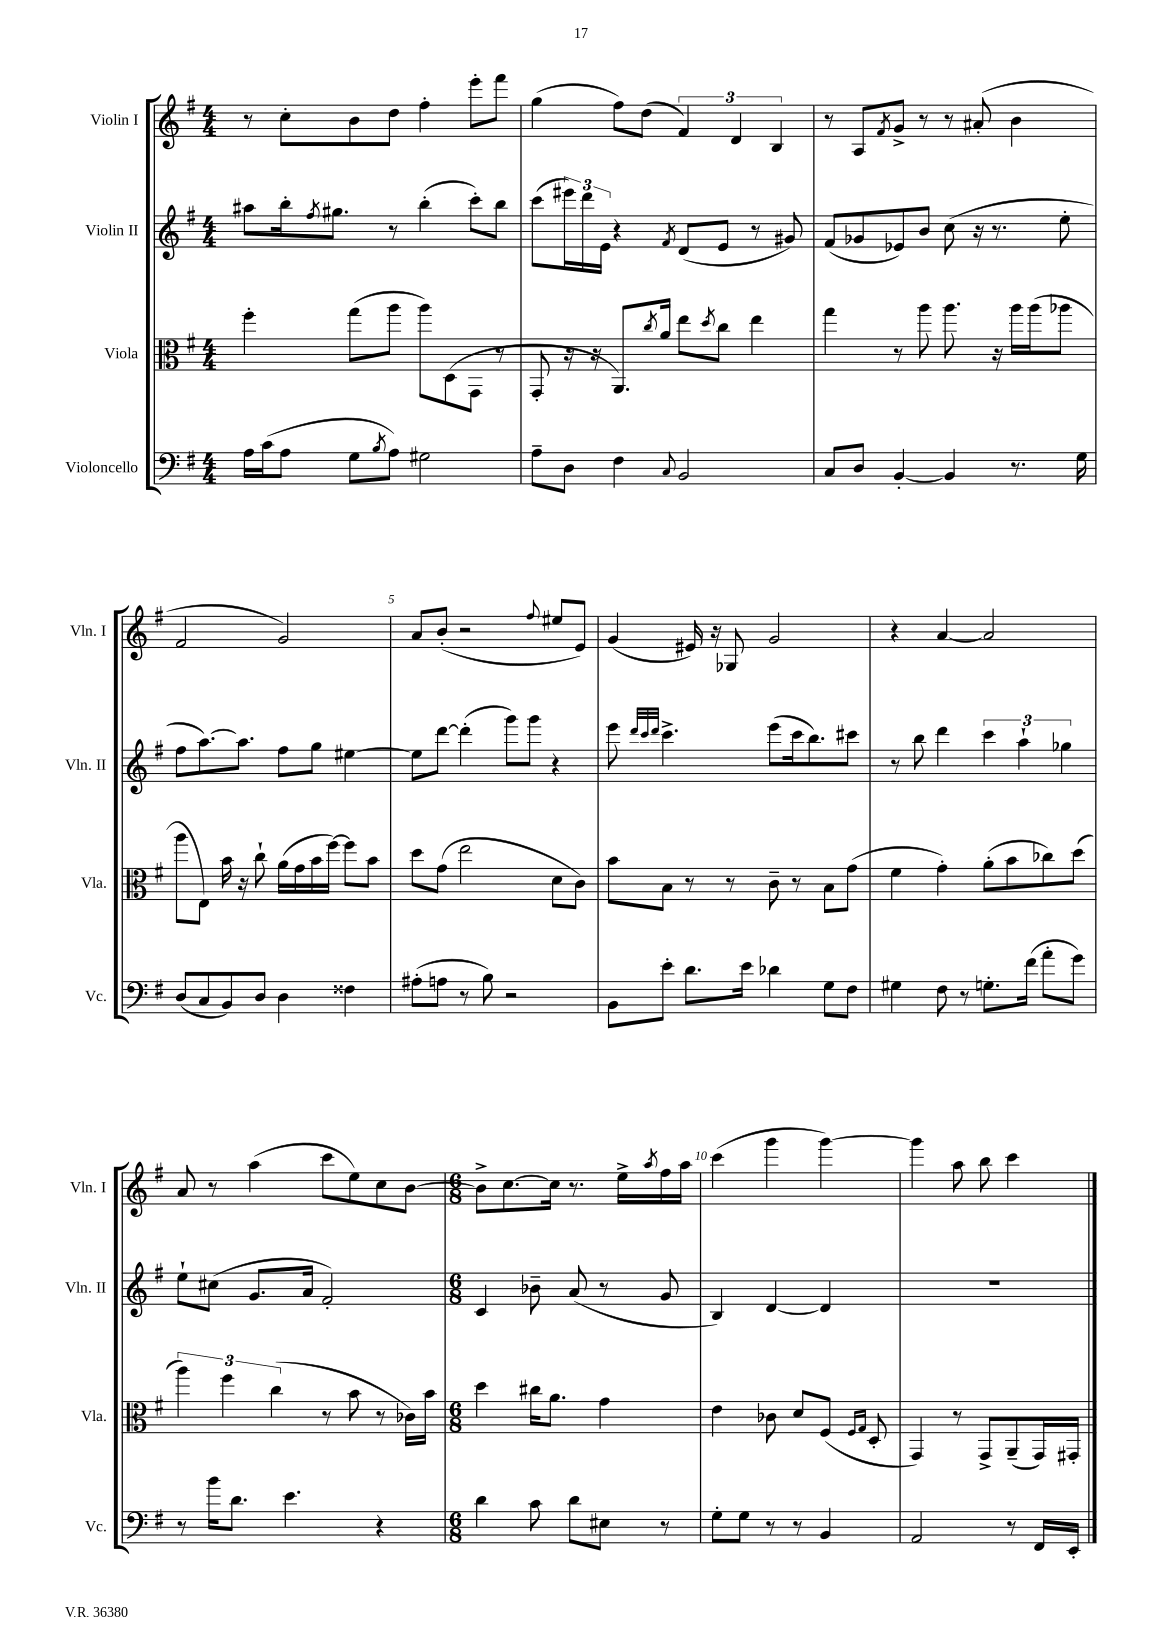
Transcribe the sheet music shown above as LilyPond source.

<<
\new StaffGroup <<
\new Staff = "s0" \with { instrumentName = "Violin I" shortInstrumentName = "Vln. I" } {
    \clef treble \key g \major \numericTimeSignature \time 4/4
    r8 c''8-. b'8 d''8 fis''4-. e'''8-. fis'''8 |
    g''4( fis''8) d''8( \tuplet 3/2 { fis'4) d'4 b4 } |
    r8 a8 \acciaccatura { fis'8 } g'8-> r8 r8 ais'8-.( b'4 |
    fis'2 g'2) |
    a'8 b'8-.( r2 \appoggiatura { fis''8 } eis''8 e'8) |
    g'4( eis'16) r16 ges8 g'2 |
    r4 a'4~ a'2 |
    a'8 r8 a''4( c'''8 e''8) c''8 b'8~ |
    \numericTimeSignature \time 6/8 b'8-> c''8.~ c''16 r8. e''16-> \acciaccatura { a''8 } fis''16 a''16 |
    c'''4( g'''4 g'''4~) |
    g'''4 a''8 b''8 c'''4 \bar "|." |
}
\new Staff = "s1" \with { instrumentName = "Violin II" shortInstrumentName = "Vln. II" } {
    \clef treble \key g \major \numericTimeSignature \time 4/4
    ais''8 b''16-. \acciaccatura { fis''8 } gis''8. r8 b''4-.( c'''8-.) b''8 |
    c'''8( \tuplet 3/2 { eis'''16) d'''16 e'16 } r4 \acciaccatura { fis'8 } d'8( e'8 r8 gis'8) |
    fis'8( ges'8 ees'8) b'8 c''8( r16 r8. e''8-. |
    fis''8 a''8.~) a''8. fis''8 g''8 eis''4~ |
    eis''8 d'''8~ d'''4-.( g'''8) g'''8 r4 |
    e'''8 \grace { d'''32 c'''32 d'''32 } c'''4.-> e'''8( c'''16 b''8.) cis'''8 |
    r8 b''8 d'''4 \tuplet 3/2 { c'''4 a''4-! ges''4 } |
    e''8-! cis''8( g'8. a'16 fis'2-.) |
    \numericTimeSignature \time 6/8 c'4 bes'8-- a'8( r8 g'8 |
    b4) d'4~ d'4 |
    R2. \bar "|." |
}
\new Staff = "s2" \with { instrumentName = "Viola" shortInstrumentName = "Vla." } {
    \clef alto \key g \major \numericTimeSignature \time 4/4
    fis''4-. g''8( a''8 a''8) d8( g,8 r8 |
    g,8-. r16 r16 a,8.) \acciaccatura { c''8 } a'16 e''8 \acciaccatura { d''8 } c''8 e''4 |
    g''4 r8 a''8 a''8. r16 a''16 a''16( aes''8 |
    a''8 e8) b'16 r16 c''8-! a'16( g'16 b'16 fis''16~) fis''8 b'8 |
    d''8 g'8( e''2 d'8 c'8) |
    b'8 b8 r8 r8 c'8-- r8 b8 g'8( |
    fis'4 g'4-.) a'8-.( b'8 ces''8) d''8( |
    \tuplet 3/2 { a''4) fis''4 c''4( } r8 b'8 r8 ces'16) b'16 |
    \numericTimeSignature \time 6/8 d''4 cis''16 a'8. g'4 |
    e'4 ces'8 d'8 fis8( \grace { fis16 g16 } d8-. |
    g,4) r8 g,8-> a,8--( g,16) gis,16-. \bar "|." |
}
\new Staff = "s3" \with { instrumentName = "Violoncello" shortInstrumentName = "Vc." } {
    \clef bass \key g \major \numericTimeSignature \time 4/4
    a16 c'16( a8 g8 \acciaccatura { b8 } a8) gis2 |
    a8-- d8 fis4 \appoggiatura { c8 } b,2 |
    c8 d8 b,4~-. b,4 r8. g16 |
    d8( c8 b,8) d8 d4 fisis4 |
    ais8-.( a8 r8 b8) r2 |
    b,8 e'8-. d'8. e'16 des'4 g8 fis8 |
    gis4 fis8 r8 g8.-. fis'16( a'8-. g'8) |
    r8 b'16 d'8. e'4. r4 |
    \numericTimeSignature \time 6/8 d'4 c'8 d'8 eis8 r8 |
    g8-. g8 r8 r8 b,4 |
    a,2 r8 fis,16 e,16-. \bar "|." |
}
>>
>>
\layout { \context { \Score \override BarNumber.break-visibility = ##(#f #t #t) barNumberVisibility = #(every-nth-bar-number-visible 5) } }
